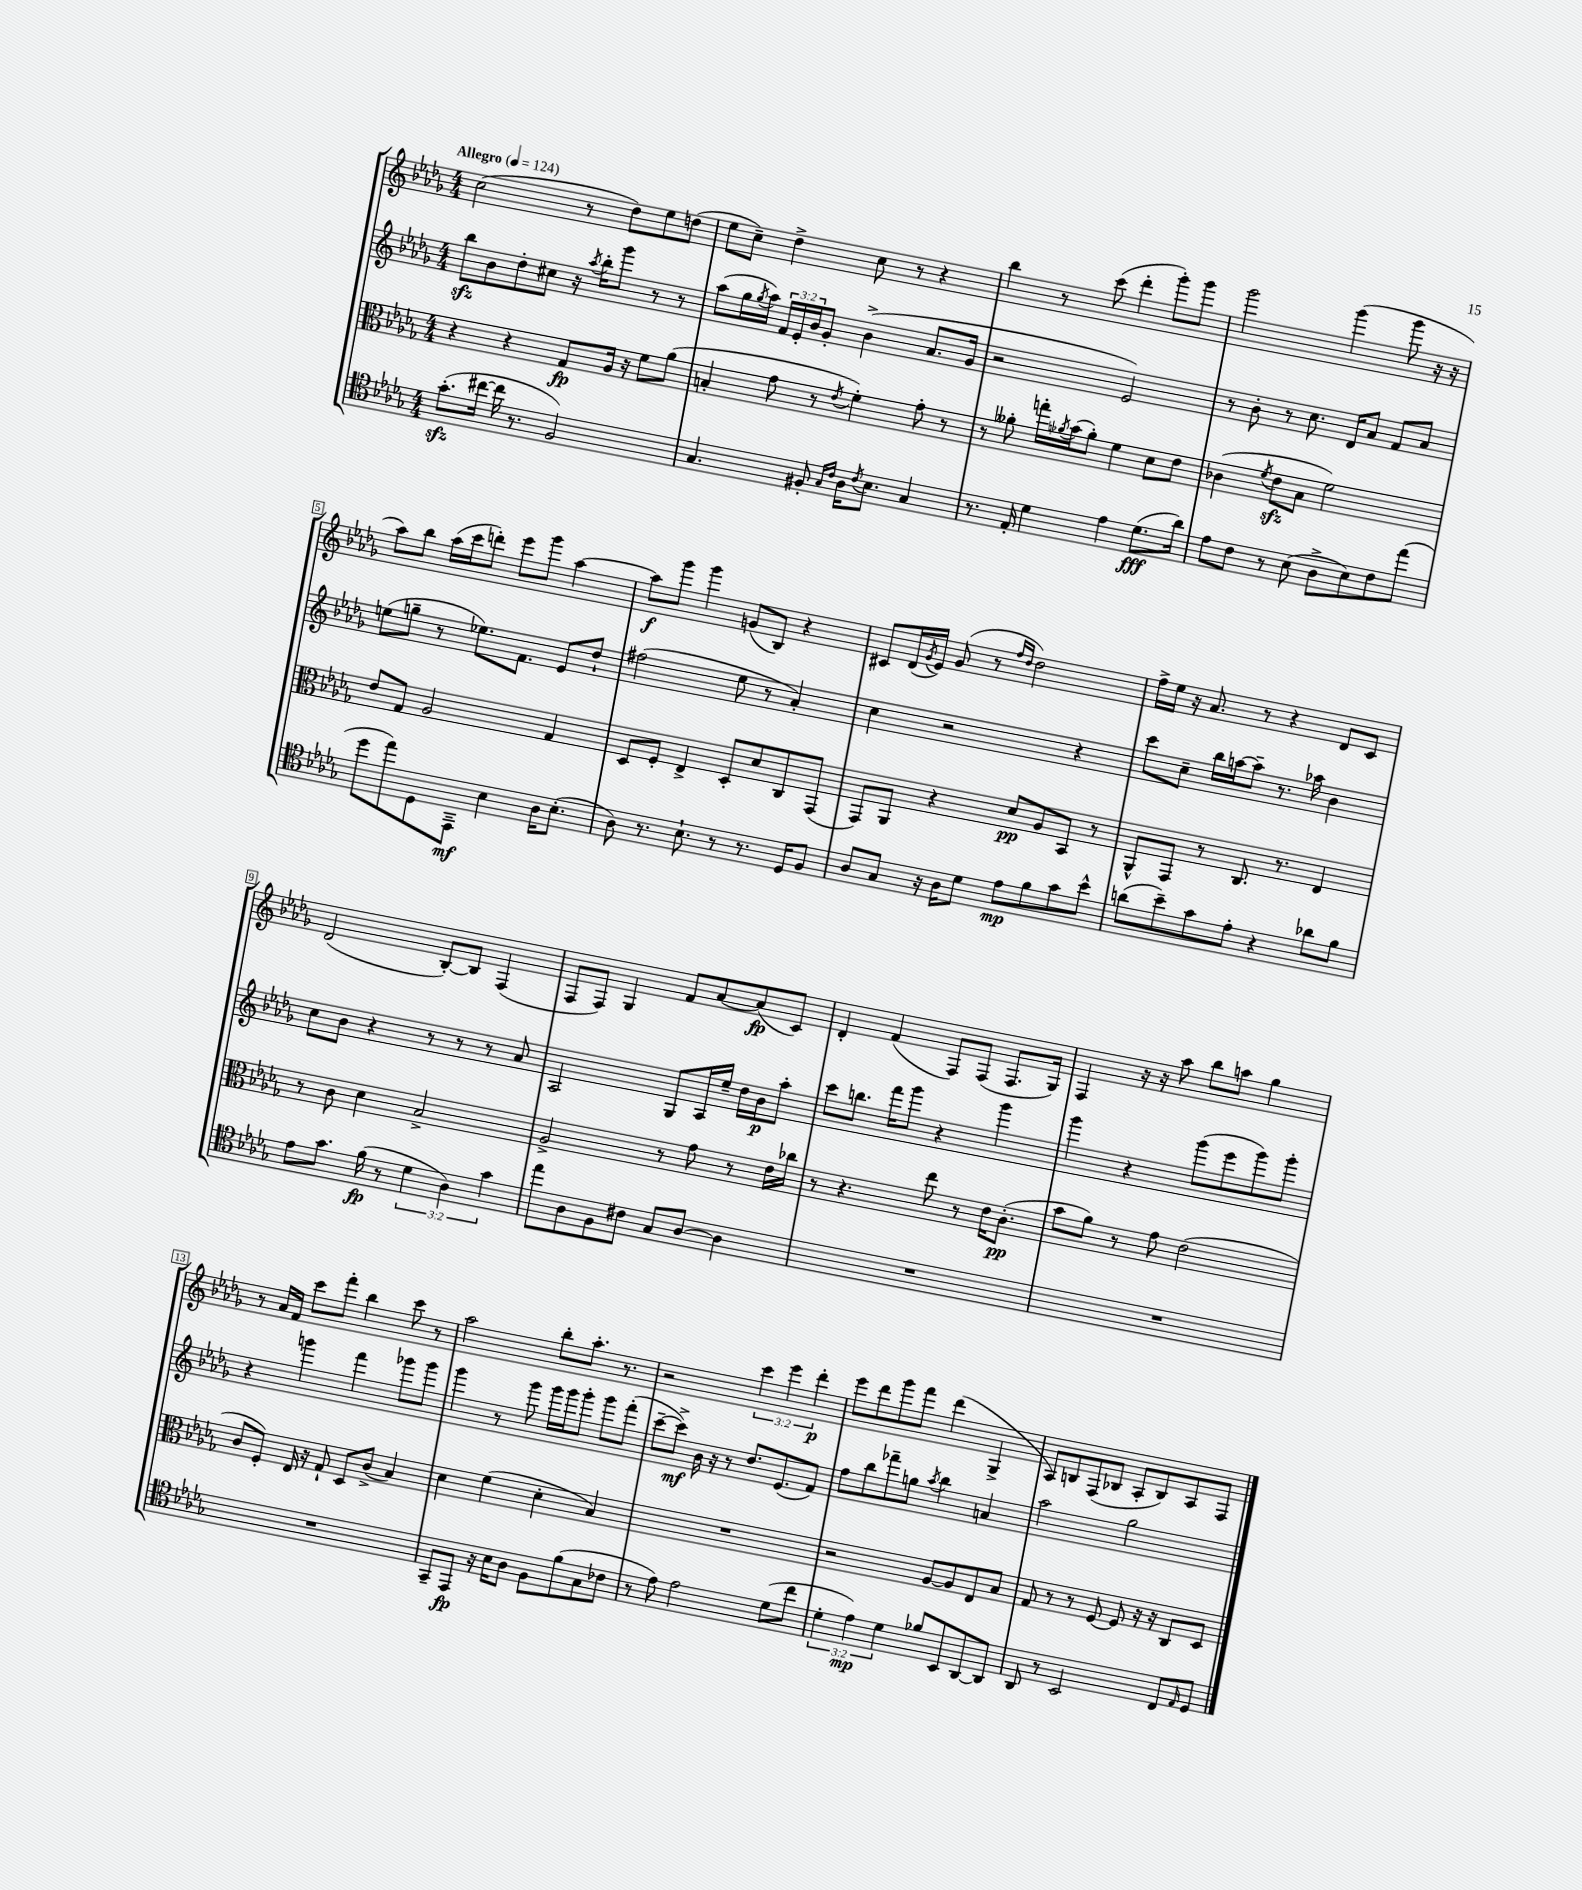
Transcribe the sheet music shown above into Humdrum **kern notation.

**kern	**kern	**kern	**kern
*staff4	*staff3	*staff2	*staff1
*clefC4	*clefC3	*clefG2	*clefG2
*k[b-e-a-d-g-]	*k[b-e-a-d-g-]	*k[b-e-a-d-g-]	*k[b-e-a-d-g-]
*M4/4	*M4/4	*M4/4	*M4/4
*MM124	*MM124	*MM124	*MM124
(8.g-'	4r	8bb-	(2cc
.	.	8b-	.
[16cc#	.	.	.
16cc#]	4r	8dd-'	.
8.r	.	.	.
.	.	8cc#	.
2F)	8G-	16r	8r
.	.	8qaa-	.
.	.	16bb-'	.
.	16A-	8ggg-	8dd-)
.	16r	.	.
.	8f	8r	8ee-
.	(8a-	8r	(8dd
=	=	=	=
4.G-	4B'	(8aa-	8ee-
.	.	16gg-	8cc~)
.	.	8qgg-	.
.	.	16aa-)	.
.	8g-	24f	4dd-^
.	.	24e-'	.
.	.	24b-	.
8F#'	8r	8g-'	.
16qqG-	.	.	.
16qqc	8qe-	.	.
16A-	4f')	(4b-^	8cc
8qc	.	.	.
8.B-	.	.	.
.	.	.	8r
4G-	8g-'	8.a-	4r
.	8r	.	.
.	.	16g-	.
=	=	=	=
8.r	8r	2r	4bb-
.	8a--'	.	.
16E-'	.	.	.
4d-	16gg'	.	8r
.	8qa-	.	.
.	(16b-	.	.
.	8a-')	.	(8ccc
4e-	4f	2e-)	4ddd-'
(8.d-	8d-	.	8ggg-')
.	8e-	.	8ggg-
16a-)	.	.	.
=	=	=	=
8e-	(4c-	8r	2ggg-
8c	.	8b-'	.
.	8qf	.	.
8r	8e-	8r	.
(8B-	8B-	8.cc	.
8A-^	2f)	.	(4ggg-
.	.	16d-	.
8B-)	.	8a-	.
8c	.	8f	8ggg-
(8ee-	.	8a-	16r
.	.	.	16r
=	=	=	=
8dd-	8e-	(8ee	8aa-)
8ee-)	8G-	8gg~	8bb-
8D-	2A-	8r	(16aa-
.	.	.	16ccc
8EE-~	.	8.ee-)	8ddd')
4B-	.	.	8eee-
.	.	8.f	.
.	.	.	8ggg-
16A-	4G-	8e-	[4aa-
(8.B-'	.	.	.
.	.	8dd-`	.
=	=	=	=
8A-)	8D-	(2ff#	8aa-]
8.r	8F'	.	8ggg-
.	4E-^	.	4ggg-
8.B-`	.	.	.
8r	8D-'	8ee-	(8g
8.r	8d-	8r	8B-)
.	8C	4a-')	4r
16D-	.	.	.
8F	(8GG-	.	.
=	=	=	=
8A-	8GG-)	4cc	8c#
8G-	8AA-	.	(16d-
.	.	.	8qg-
.	.	.	16e-)
16r	4r	2r	(8g-
16A-	.	.	.
8d-	.	.	8r
.	.	.	16qqff
.	.	.	16qqdd-
8e-	8d-	.	2dd-)
8f	8A-	.	.
8g-	8BB-	4r	.
8b-^^	8r	.	.
=	=	=	=
(8a	8AA-^^	8ccc	16ff^
.	.	.	16ee-
8b-~)	8GG-	8cc~	16r
.	.	.	8.a-
8g-	8r	16bb-	.
.	.	[16aa	.
8e-'	8.C	8aa~]	8r
4r	.	8.r	4r
.	8.r	.	.
.	.	16aa-	.
8a-	4E-	4b-	8d-
8f	.	.	8c
=	=	=	=
8e-	8r	8cc	(2d-
8.g-	8c	8b-	.
.	4d-	4r	.
(16f	.	.	.
8r	.	.	.
6d-	2B-^	8r	[8B-')
.	.	8r	8B-]
6A-)	.	.	.
.	.	8r	(4F
6g-	.	.	.
.	.	8a-	.
=	=	=	=
8ee-	2A-^	2A-	8F
8A-	.	.	8F)
8F	.	.	4G-
8c#	.	.	.
8G-	8r	8G-	8f
[8A-	8g-	16A-	[8a-
.	.	16ee-~	.
4A-]	8r	16dd-	(8a-]
.	.	16b-	.
.	16e-	8aa-'	8c)
.	16cc-	.	.
=	=	=	=
1r	8r	8ccc	4d-'
.	4.r	8.bb	.
.	.	.	(4f
.	.	16fff	.
.	.	8ggg-	.
.	8ee-	4r	8F)
.	8r	.	(8F
.	16e-	4ggg-	8.F
.	(8.c'	.	.
.	.	.	16G-)
=	=	=	=
1r	8b-	4ggg-	4F
.	8a-)	.	.
.	8r	4r	16r
.	.	.	16r
.	8g-	.	8aa-
.	(2e-	(8ggg-	8bb-
.	.	8eee-	8aa
.	.	8ggg-)	4gg-
.	.	8ggg-'	.
=	=	=	=
1r	8c	4r	8r
.	8F')	.	16a-
.	.	.	16f
.	16E-	4ggg	8ccc
.	16r	.	.
.	8G-`	.	8fff'
.	8D-	4fff	4bb-
.	(8c^	.	.
.	4B-)	8ggg-	8ccc
.	.	8ggg-	8r
=	=	=	=
8GG-~	4d-	4ggg-	2aa-
8EE-	.	.	.
16r	(4f	8r	.
16B-	.	.	.
8A-	.	8ggg-	.
8F	4d-'	16ggg-	8bb-'
.	.	16ggg-	.
(8f	.	8ggg-'	8.aa-'
8G-	4B-)	8ggg-	.
.	.	.	8.r
8c-	.	(8fff'	.
=	=	=	=
8r	1r	[8ccc~	2r
8e-)	.	8ccc^])	.
2e-	.	16b-	.
.	.	16r	.
.	.	8r	.
.	.	8.dd-	6ccc
.	.	.	6eee-
.	.	(8.e-	.
(8d-	.	.	.
.	.	.	6ddd-'
8cc	.	8f)	.
=	=	=	=
6d-'	2r	8ff	8eee-
.	.	8bb-	8ddd-
6e-)	.	.	.
.	.	8fff-~	8ggg-
6d-	.	.	.
.	.	8gg	8fff
.	.	8qaa-	.
8f-	[8A-	4bb-	(4ddd-
8BB-	8A-]	.	.
[8AA-	8E-	4a	4G-^
8AA-]	8B-	.	.
=	=	=	=
8AA-	8G-	2aa-	8A-)
8r	8r	.	8B
2BB-	8r	.	(8F
.	[8F	.	8B-
.	8F]	2gg-	8A-'
.	16r	.	8B-)
.	16r	.	.
8C	8C	.	8A-
16qqE-	.	.	.
8D-	8D-	.	8F
==	==	==	==
*-	*-	*-	*-
